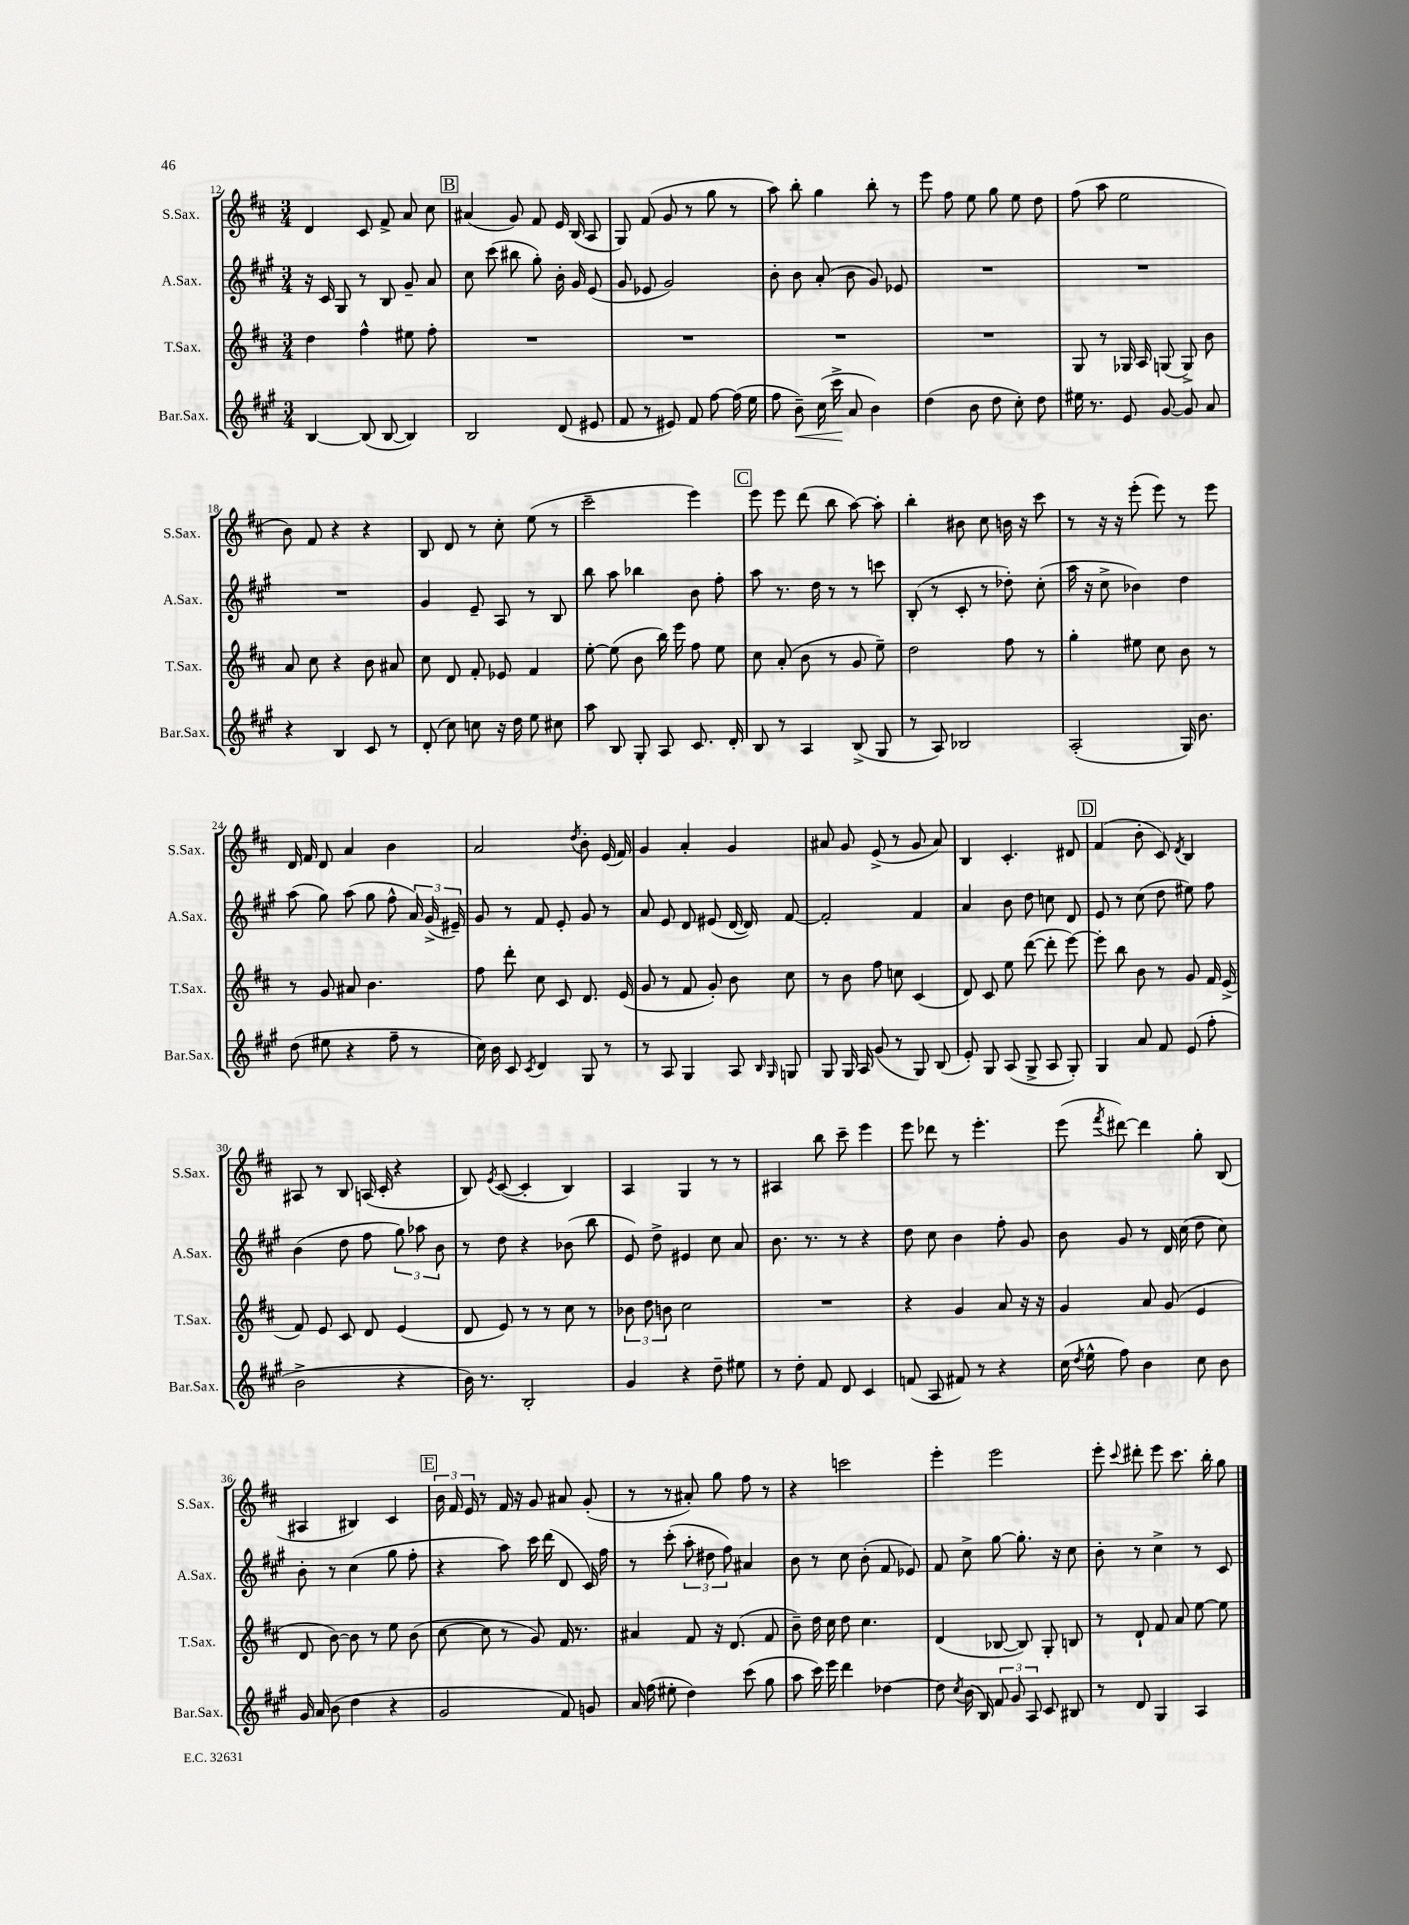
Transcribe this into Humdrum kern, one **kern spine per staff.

**kern	**dynam	**kern	**kern	**kern
*part4	*part4	*part3	*part2	*part1
*staff4	*staff4	*staff3	*staff2	*staff1
*I"Bar.Sax.	*	*I"T.Sax.	*I"A.Sax.	*I"S.Sax.
*I'Bar.Sax.	*	*I'T.Sax.	*I'A.Sax.	*I'S.Sax.
*clefG2	*	*clefG2	*clefG2	*clefG2
*k[f#c#g#]	*	*k[f#c#]	*k[f#c#g#]	*k[f#c#]
*M3/4	*	*M3/4	*M3/4	*M3/4
=12	=12	=12	=12	=12
[4B/	.	4dd\	16r	4d/
.	.	.	16c#/	.
.	.	.	8G#/	.
(8B/]	.	4ff#^^\	8r	8c#/
[8B/	.	.	8B/	8f#^/
4B/])	.	8ee#X\	8g#~/	8a/
.	.	8ff#'\	8a/	8cc#\
!!LO:REH:place=s1:t=B
=13	=13	=13	=13	=13
2B/	.	2.r	8cc#\	(4a#X/
.	.	.	(8ccc#\	.
.	.	.	8bb#X\	8g/)
.	.	.	8gg#'\)	8f#/
(8d/	.	.	16b'\	16e/
.	.	.	16g#/	(16B/
8e#X/	.	.	(8e/	8A/
=14	=14	=14	=14	=14
8f#/	.	2.r	8g#/	8G/)
8r	.	.	8e-X/	(8f#/
8e#X/)	.	.	2g#/)	8g/
8f#/	.	.	.	8r
[8ff#\	.	.	.	8gg\
(16ff#\]	.	.	.	8r
16ee\	.	.	.	.
=15	=15	=15	=15	=15
8ff#\	.	2.r	8b'\	8aa\)
!	!LO:HP:b	!	!	!
8b~\)	<	.	8b\	8bb'\
(16cc#\	.	.	(8a'/	4gg\
16ccc#^\	.	.	.	.
8a/	[	.	8b\	.
4b\)	.	.	8g#/)	8bb'\
.	.	.	8e-X/	8r
=16	=16	=16	=16	=16
(4dd\	.	2.r	2.r	8eee\
.	.	.	.	8ff#\
8b\	.	.	.	8ee\
8dd\	.	.	.	8gg\
8cc#'\)	.	.	.	8ee\
8dd\	.	.	.	8dd\
=17	=17	=17	=17	=17
16ee#X\	.	8G/	2.r	(8ff#\
8.r	.	.	.	.
.	.	8r	.	8aa\
8e/	.	16G-X/	.	2ee\
.	.	16A/	.	.
[8g#/	.	(8Gn/	.	.
8g#/]	.	8G^/)	.	.
8a/	.	8b\	.	.
!!LO:LB:g=z
=18	=18	=18	=18	=18
4r	.	8a/	2.r	8b\)
.	.	8cc#\	.	8f#/
4B/	.	4r	.	4r
8c#/	.	8b\	.	4r
8r	.	8a#X/	.	.
=19	=19	=19	=19	=19
(8d'/	.	8cc#\	4g#/	8B/
8cc#\)	.	8d/	.	8d/
8ccn\	.	8f#'/	8e~/	8r
16r	.	8e-X/	8A/	8cc#'\
16dd\	.	.	.	.
8ee\	.	4f#/	8r	(8ee\
8cc#X\	.	.	8B/	8r
=20	=20	=20	=20	=20
8aa\	.	[8ee'\	8bb\	2ccc#~\
8B/	.	(8ee\]	8aa\	.
8G#'/	.	8b\	4bb-X\	.
8A/	.	16bb\)	.	.
.	.	16eee\	.	.
8.c#/	.	8ff#\	8b\	4eee\)
.	.	8ee\	8ff#'\	.
16d'/	.	.	.	.
!!LO:REH:place=s1:t=C
=21	=21	=21	=21	=21
8B/	.	8cc#\	8aa\	8eee\
8r	.	(8a'/	8.r	8eee\
4A/	.	8b\	.	(8ddd\
.	.	.	16dd\	.
.	.	8r	8r	8bb\
(8B^/	.	8g/	8r	[8aa\)
8G#/	.	8ee~\)	8cccn\	8aa'\]
=22	=22	=22	=22	=22
8r	.	2dd\	(8B'/	4bb'\
8A/)	.	.	8r	.
2B-X/	.	.	8c#'/	8b#X\
.	.	.	8r	8cc#\
.	.	8ff#\	8dd-X'\)	16bn\
.	.	.	.	16r
.	.	8r	(8cc#'\	8ccc#\
=23	=23	=23	=23	=23
(2A'/	.	4gg'\	16aa\	8r
.	.	.	16r	.
.	.	.	8cc#^\	16r
.	.	.	.	16r
.	.	8ee#X\	4b-X\)	(8eee'\
.	.	8cc#\	.	8eee\)
16G#/)	.	8b\	4dd\	8r
8.b\	.	.	.	.
.	.	8r	.	8eee\
!!LO:LB:g=z
=24	=24	=24	=24	=24
(8dd\	.	8r	(8aa\	16d/
.	.	.	.	16f#/
8ee#X\	.	8g/	8gg#\)	8d/
4r	.	8a#X/	(8aa\	4a/
.	.	4.b\	8gg#\	.
8ff#~\	.	.	8ff#^^\	4b\
8r	.	.	24a/)	.
.	.	.	(24g#^/	.
.	.	.	24e#X~/)	.
=25	=25	=25	=25	=25
16cc#\)	.	8ff#\	8g#/	2a/
16b\	.	.	.	.
8c#/	.	8ddd'\	8r	.
8qc#/	.	.	.	.
4d/	.	8cc#\	8f#/	.
.	.	8c#/	8e'/	.
.	.	.	.	8qdd/
8G#/	.	8.d/	8g#/	8b'\
8r	.	.	8r	(16e/
.	.	(16e/	.	16f#/)
=26	=26	=26	=26	=26
8r	.	8g/	8a/	4g/
8A/	.	8r	8e/	.
4G#/	.	8f#/	8d/	4a'/
.	.	8g'/)	(8e#X/	.
8A/	.	8b\	[16d/	4g/
.	.	.	16d/])	.
16qqB/	.	.	.	.
16qqG#/	.	.	.	.
8Gn/	.	8cc#\	[8f#/	.
=27	=27	=27	=27	=27
8G#/	.	8r	2f#'/]	8a#X/
16G#/	.	8b\	.	8g/
16A/	.	.	.	.
(8g#/	.	8ff#\	.	(8e^/
8r	.	8ccn\	.	8r
8G#/)	.	(4c#/	4f#/	8g/
(8B/	.	.	.	8a#/)
=28	=28	=28	=28	=28
8e'/)	.	8d/)	4a/	4B/
8G#/	.	8c#/	.	.
(8A/	.	8ee\	8b\	4.c#'/
8G#^/	.	([8ddd\	8dd\	.
8A/	.	8ddd'\]	8ccn\	.
8G#'/)	.	[8eee\)	8d/	8d#X/
!!LO:REH:place=s1:t=D
=29	=29	=29	=29	=29
4G#/	.	8eee'\]	8e/	(4f#/
.	.	8bb\	8r	.
8a/	.	8b\	(8cc#\	8b'\
8f#/	.	8r	8dd\	8c#/)
.	.	.	.	8qd/
(8e/	.	8g/	8ee#X\)	4B/
8ff#'\	.	16f#/	8ff#\	.
.	.	(16e^/	.	.
!!LO:LB:g=z
=30	=30	=30	=30	=30
2b^\	.	8f#/)	(4b\	8A#X/
.	.	8e/	.	8r
.	.	8c#/	8dd\	8B/
.	.	8d/	8ff#\	(16An/
.	.	.	.	16c#'/
4r	.	(4e/	12gg#\)	4r
.	.	.	12aa-X\	.
.	.	.	12b\	.
=31	=31	=31	=31	=31
16b\)	.	8d/	8r	8B/)
8.r	.	.	.	.
.	.	.	.	8qe/
.	.	8e/)	8dd\	([8c#/
2B'/	.	8r	4r	4c#'/]
.	.	8r	.	.
.	.	8cc#\	(8b-X\	4B/)
.	.	8r	8bb\	.
=32	=32	=32	=32	=32
4g#/	.	12b-X\	8e/)	4A/
.	.	12dd\	.	.
.	.	.	8dd^\	.
.	.	12bn\	.	.
4r	.	2cc#\	4e#X/	4G/
8dd~\	.	.	8cc#\	8r
8ee#X\	.	.	8a/	8r
=33	=33	=33	=33	=33
8r	.	2.r	8.b\	4A#X/
8dd'\	.	.	.	.
.	.	.	8.r	.
8f#/	.	.	.	8bb\
8d/	.	.	8r	8ccc#~\
4c#/	.	.	4r	4eee\
=34	=34	=34	=34	=34
(8fn/	.	4r	8dd\	8eee\
8A/	.	.	8cc#\	8ddd-X\
8f#X/)	.	4g/	4b\	8r
8r	.	.	.	4.eee'\
4r	.	8a/	8ff#'\	.
.	.	16r	8g#/	.
.	.	16r	.	.
=35	=35	=35	=35	=35
(16cc#\	.	4g/	8b\	(8eee\
8qdd/	.	.	.	.
16ee^^\	.	.	.	.
.	.	.	.	8qfff#/
8ff#\)	.	.	8g#/	[8ddd#X\)
4b\	.	8a/	8r	4ddd#\]
.	.	(8g/	16d/	.
.	.	.	(16cc#\	.
8cc#\	.	4e/	8dd\	8gg'\
8b\	.	.	8cc#\)	(8B/
!!LO:LB:g=z
=36	=36	=36	=36	=36
16g#/	.	8d/	8b'\	4A#X/
16a/	.	.	.	.
(8b\	.	[8b\)	8r	.
4dd\	.	8b\]	(4cc#\	4B#X/)
.	.	8r	.	.
4r	.	8ee\	8gg#\	4c#/
.	.	(8b\	8ff#'\	.
!!LO:REH:place=s1:t=E
=37	=37	=37	=37	=37
2g#/	.	[8cc#\	4r	24b\
.	.	.	.	24f#/
.	.	.	.	24e/
.	.	8cc#\]	.	8r
.	.	8r	8aa\)	16f#/
.	.	.	.	16r
.	.	8g/)	16ccc#\	8g/
.	.	.	(16ddd\	.
8f#/)	.	16f#/	8d/	8a#X/
.	.	8.r	.	.
8gn/	.	.	16c#/)	(8g'/
.	.	.	16ff#\	.
=38	=38	=38	=38	=38
16a/	.	4a#X/	8r	8r
(16ff#\	.	.	.	.
8ee#X'\	.	.	(8ccc#'\	8r
4dd\)	.	8f#/	12aa'\	8a#X'/)
.	.	.	12dd#X\	.
.	.	16r	.	8gg\
.	.	.	12ff#\)	.
.	.	(8.d/	.	.
(8ccc#\	.	.	4a#X/	8ff#\
8gg#\	.	8f#/	.	8r
=39	=39	=39	=39	=39
8aa\	.	8b~\)	8b\	4r
16ccc#\)	.	16dd\	8r	.
16eee\	.	16cc#\	.	.
4ddd\	.	8dd\	8cc#\	2cccn\
.	.	4.cc#\	(8b'\	.
[4dd-X\	.	.	8f#/	.
.	.	.	8e-X/)	.
=40	=40	=40	=40	=40
8dd-\]	.	(4d/	8f#/	4eee'\
8qcc#/	.	.	.	.
(16b\	.	.	8cc#^\	.
16B/)	.	.	.	.
12f#/	.	[8B-X/	[8gg#\	2eee\
12g#/	.	.	.	.
.	.	8B-/])	8.gg#'\]	.
12A/	.	.	.	.
8c#/	.	8G'/	.	.
.	.	.	16r	.
8B#X/	.	8Bn/	8cc#\	.
=41	=41	=41	=41	=41
8r	.	8r	8b'\	8eee'\
.	.	.	.	8qqccc#/
8d/	.	8d`/	8r	8ddd#X'\
4G#/	.	8f#/	4cc#^\	8eee\
.	.	8a/	.	8.ccc#\
4A/	.	[8ee\	8r	.
.	.	.	.	16bb'\
.	.	8ee\]	8c#/	8gg\
==	==	==	==	==
*-	*-	*-	*-	*-
